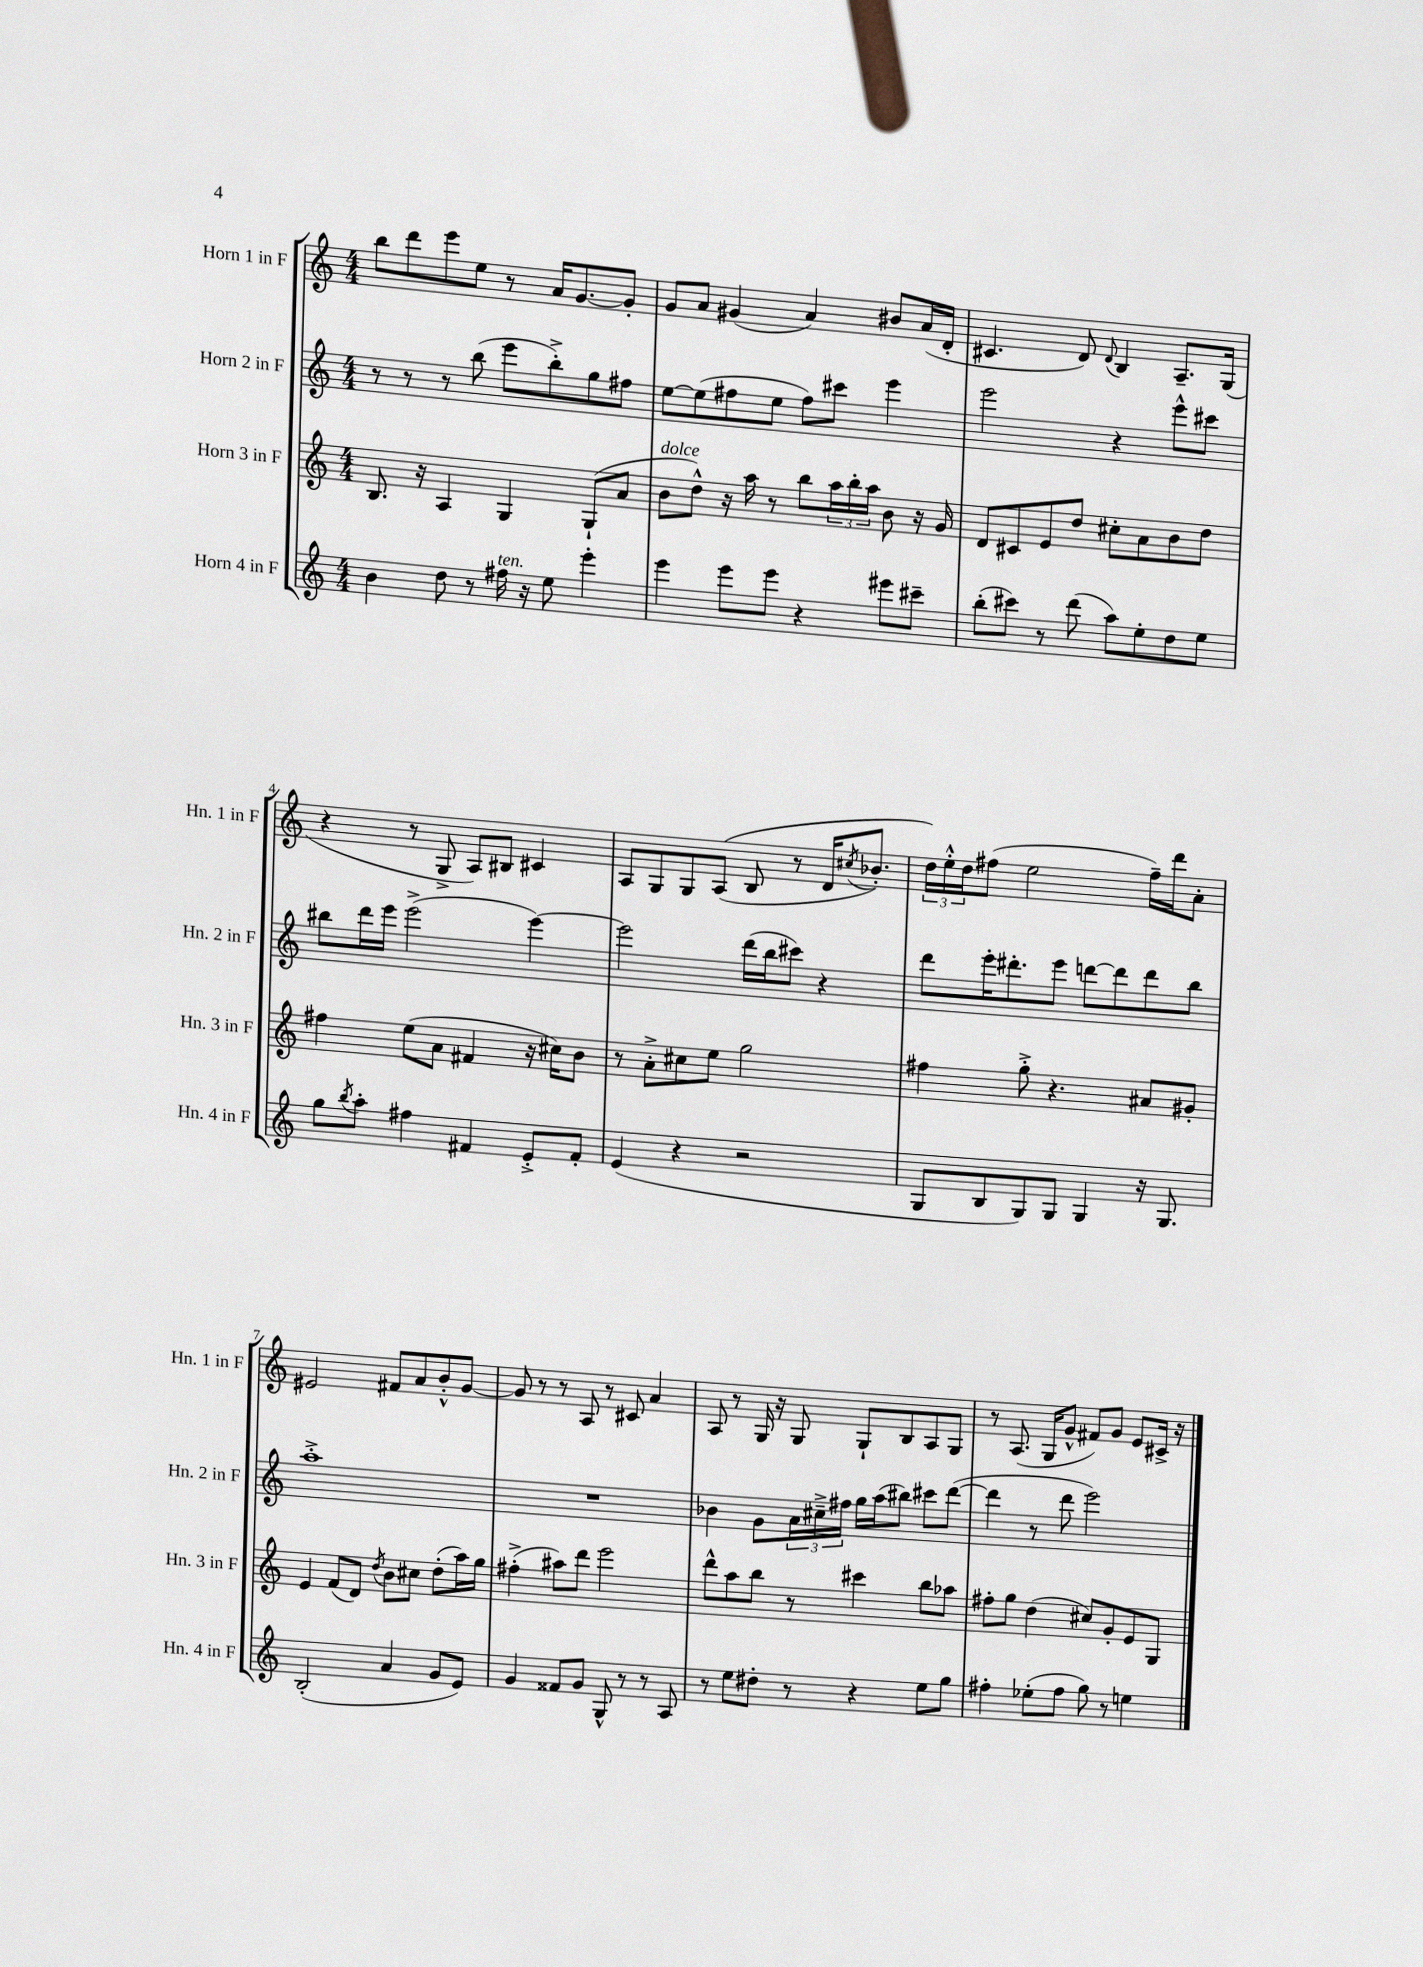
<<
\new StaffGroup <<
\new Staff = "s0" \with { instrumentName = "Horn 1 in F" shortInstrumentName = "Hn. 1 in F" } {
    \clef treble \key c \major \numericTimeSignature \time 4/4
    b''8 d'''8 e'''8 e''8 r8 a'16 g'8.~ g'8-. |
    g'8 a'8 gis'4( a'4) bis'8 a'16( d'16-. |
    cis'4. d'8) \appoggiatura { d'8 } b4 a8.-- g16( |
    r4 r8 g8-> a8) bis8 cis'4 |
    a8 g8 g8 a8(\( b8 r8 d'16 \acciaccatura { cis''8 } bes'8.-.) |
    \tuplet 3/2 { d''16\) e''16-.-^ d''16 } fis''8( e''2 fis''16--) d'''16 a'8-. |
    eis'2 fis'8 a'8 b'8-.-^ g'8~ |
    g'8 r8 r8 a8 r8 cis'8 a'4 |
    a8 r8 g16 r16 g8 g8-! b8 a8 g8 |
    r8 a8.( g16 g'8-^ fis'8) g'8 e'8 cis'16-> r16 \bar "|." |
}
\new Staff = "s1" \with { instrumentName = "Horn 2 in F" shortInstrumentName = "Hn. 2 in F" } {
    \clef treble \key c \major \numericTimeSignature \time 4/4
    r8 r8 r8 b''8( e'''8 b''8-.->) g''8 fis''8 |
    e''8~ e''8( fis''8 e''8 fis''8) cis'''8 e'''4 |
    e'''2 r4 e'''8-^ cis'''8 |
    bis''8 d'''16 e'''16 e'''2->( e'''4~) |
    e'''2 d'''16( b''16 cis'''8) r4 |
    d'''8 e'''16-. dis'''8.-. e'''8 d'''8~ d'''8 d'''8 b''8 |
    a''1-.-> |
    R1 |
    bes'4 g'8 \tuplet 3/2 { a'16 cis''16---> fis''16 } g''16 a''16( bis''8) cis'''8 d'''8~( |
    d'''4 r8 d'''8 e'''2) \bar "|." |
}
\new Staff = "s2" \with { instrumentName = "Horn 3 in F" shortInstrumentName = "Hn. 3 in F" } {
    \clef treble \key c \major \numericTimeSignature \time 4/4
    b8. r16 a4 g4 g8-!( a'8 |
    b'8^\markup { \italic "dolce" } d''8-^) r16 a''16 r8 b''8 \tuplet 3/2 { a''16 b''16-. a''16 } b'8 r16 g'16 |
    d'8 cis'8 e'8 d''8 cis''8-. a'8 b'8 d''8 |
    fis''4 e''8( a'8 fis'4 r16 cis''16) b'8 |
    r8 a'8-.-> cis''8 e''8 g''2 |
    fis''4 g''8-.-> r4. ais'8 gis'8-. |
    e'4 f'8( d'8) \acciaccatura { d''8 } b'8 cis''8 d''8-.( a''16) g''16 |
    fis''4-.->( ais''8) d'''8 e'''2 |
    d'''8-^ a''8 b''8 r8 cis'''4 b''8 aes''8 |
    fis''8-. g''8 d''4( cis''8) g'8-. e'8 g8 \bar "|." |
}
\new Staff = "s3" \with { instrumentName = "Horn 4 in F" shortInstrumentName = "Hn. 4 in F" } {
    \clef treble \key c \major \numericTimeSignature \time 4/4
    b'4 d''8 r8 fis''16^\markup { \italic "ten." } r16 e''8 e'''4-. |
    e'''4 e'''8 e'''8 r4 eis'''8 cis'''8-- |
    b''8-.( cis'''8) r8 d'''8( a''8) e''8-. d''8 e''8 |
    g''8 \acciaccatura { b''8 } a''8-. fis''4 fis'4 e'8-.-> fis'8-. |
    e'4( r4 r2 |
    g8 b8 g8) g8 g4 r16 g8. |
    b2-.( a'4 g'8 e'8) |
    g'4 fisis'8 g'8 g8-^ r8 r8 a8 |
    r8 e''8 dis''8-. r8 r4 e''8 g''8 |
    fis''4-. ees''8-.( fis''8 g''8) r8 e''4 \bar "|." |
}
>>
>>
